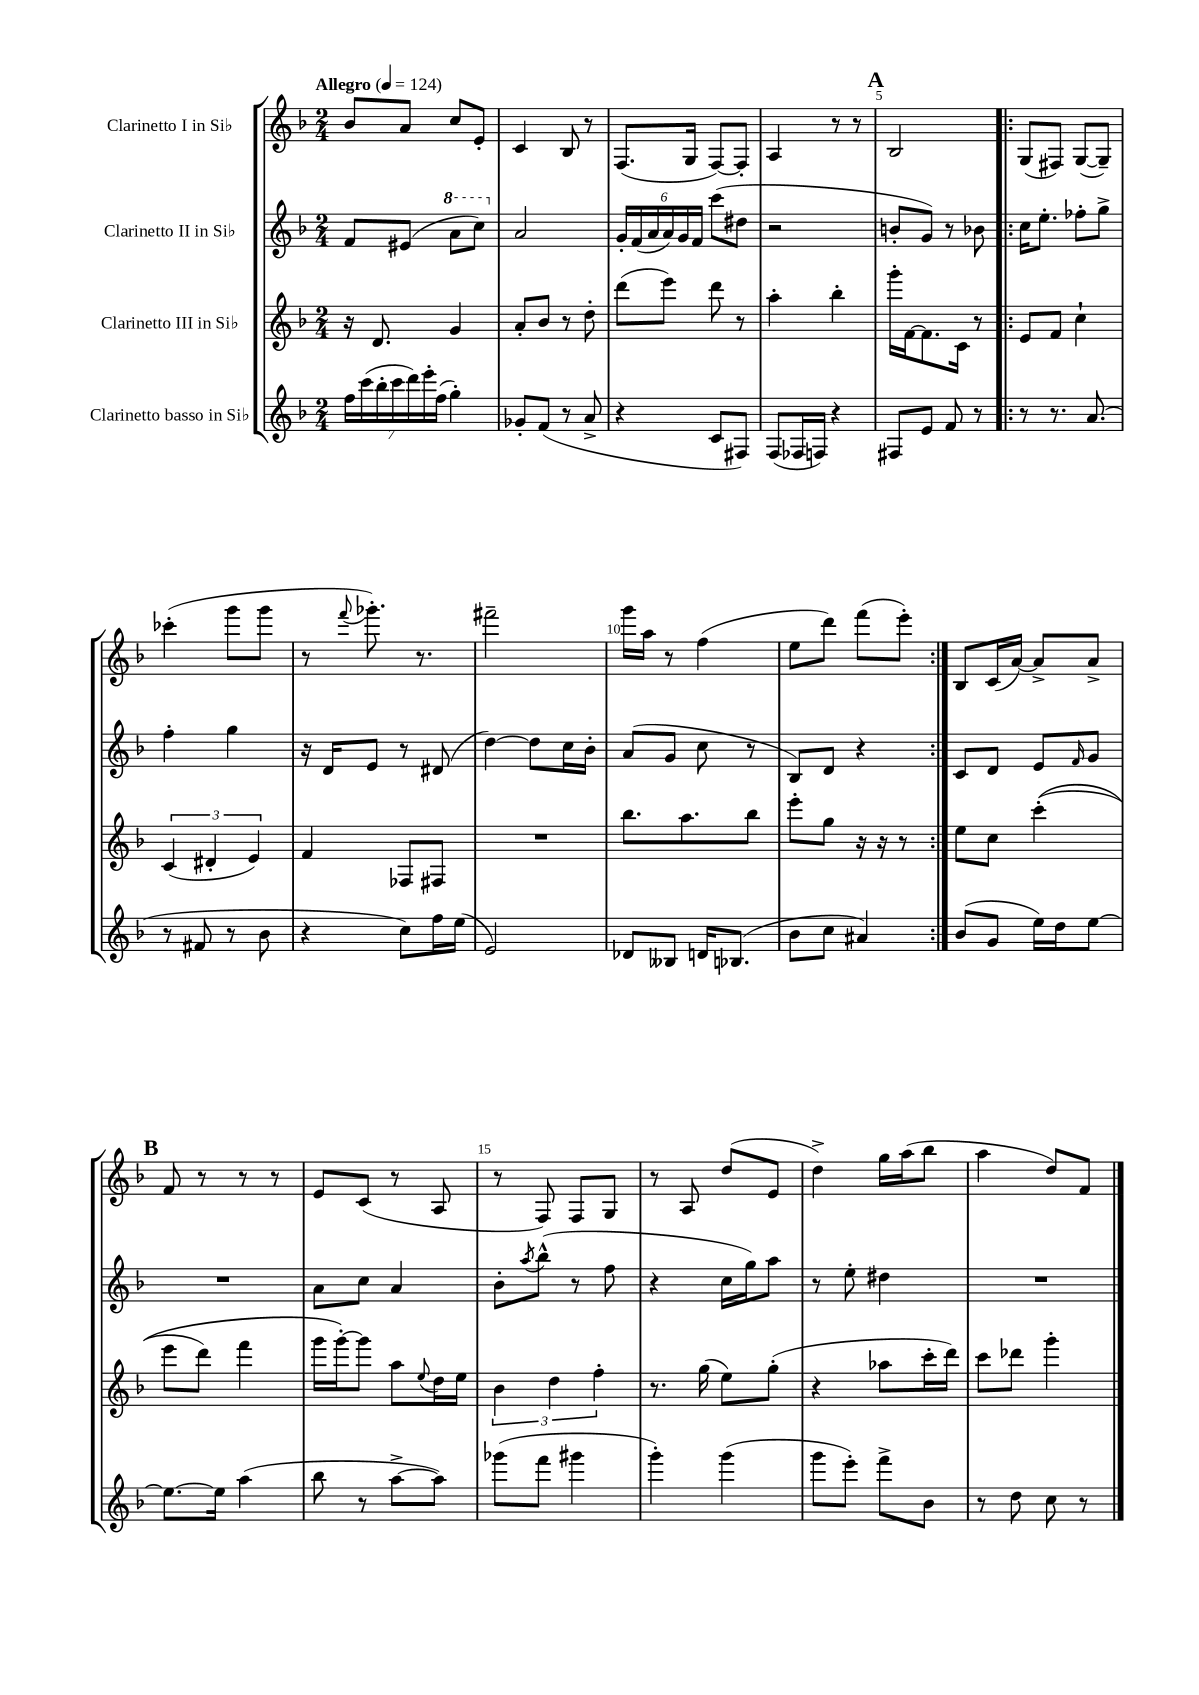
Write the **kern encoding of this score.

**kern	**kern	**kern	**kern
*part4	*part3	*part2	*part1
*staff4	*staff3	*staff2	*staff1
*I"Clarinetto basso in Si♭	*I"Clarinetto III in Si♭	*I"Clarinetto II in Si♭	*I"Clarinetto I in Si♭
*clefG2	*clefG2	*clefG2	*clefG2
*k[b-]	*k[b-]	*k[b-]	*k[b-]
*M2/4	*M2/4	*M2/4	*M2/4
*MM124	*MM124	*MM124	*MM124
=1	=1	=1	=1
!	!	!	!LO:TX:a:B:t=Allegro
28ff\LL	16r	8f/L	8b-/L
(28ccc\	.	.	.
.	8.d/	.	.
28bb-'\	.	.	.
28ccc\	.	.	.
.	.	(8e#X/J	8a/J
28ddd\)	.	.	.
28eee'\	.	.	.
(28ff\JJ	.	.	.
*	*	*8va	*
4gg'\)	4g/	8aa\L	8cc/L
.	.	8ccc\J)	8e'/J
=2	=2	=2	=2
*	*	*X8va	*
8g-X'/L	8a'/L	2a/	4c/
(8f/J	8b-/J	.	.
8r	8r	.	8B-/
8a^/	8dd'\	.	8r
=3	=3	=3	=3
4r	(8ddd\L	24g'/LL	(8.F/L
.	.	(24f/	.
.	.	24a/	.
.	8eee\J)	24a/)	.
.	.	24g/	.
.	.	.	16G/Jk
.	.	24f/JJ	.
8c/L	8ddd\	(8ccc\L	[8F/L)
8F#X/J)	8r	8dd#X\J	8F'/J]
=4	=4	=4	=4
(8F/L	4aa'\	2r	4A/
16F-X/L	.	.	.
16Fn/JJ)	.	.	.
4r	4bb-'\	.	8r
.	.	.	8r
!!LO:REH:place=s1:t=A
=5	=5	=5	=5
8F#X/L	16ggg'\LL	8bn'/L	2B-/
.	[16f\J	.	.
8e/J	8.f\]	8g/J)	.
8f/	.	8r	.
.	16c\Jk	.	.
8r	8r	8b-X\	.
=6!|:	=6!|:	=6!|:	=6!|:
8r	8e/L	16cc\KL	(8G/L
.	.	8.ee'\J	.
8.r	8f/J	.	8F#X/J)
.	4cc`\	8ff-X'\L	([8G/L
(8.a/	.	.	.
.	.	8gg^\J	8G~/J])
!!LO:LB:g=z
=7	=7	=7	=7
8r	(6c/	4ff'\	(4ccc-X'\
8f#X/	.	.	.
.	6d#X'/	.	.
8r	.	4gg\	8ggg\L
.	6e/)	.	.
8b-\	.	.	8ggg\J
=8	=8	=8	=8
4r	4f/	16r	8r
.	.	16d/KL	.
.	.	.	8qqfff/
.	.	8e/J	8.ggg-X'\)
8cc\L)	8F-X/L	8r	.
.	.	.	8.r
16ff\L	8F#X/J	(8d#X/	.
(16ee\JJ	.	.	.
=9	=9	=9	=9
2e/)	2r	[4dd\)	2fff#X~\
.	.	8dd\L]	.
.	.	16cc\L	.
.	.	16b-'\JJ	.
=10	=10	=10	=10
8d-X/L	8.bb-\L	(8a/L	16ggg\LL
.	.	.	16aa\JJ
8B--X/J	.	8g/J	8r
.	8.aa\	.	.
16dn/KL	.	8cc\	(4ff\
(8.B-X/J	.	.	.
.	8bb-\J	8r	.
=11	=11	=11	=11
8b-\L	8eee'\L	8B-/L)	8ee\L
8cc\J	8gg\J	8d/J	8ddd\J)
4a#X/)	16r	4r	(8fff\L
.	16r	.	.
.	8r	.	8eee'\J)
=12:|!	=12:|!	=12:|!	=12:|!
(8b-/L	8ee\L	8c/L	8B-/L
8g/J	8cc\J	8d/J	(16c/L
.	.	.	[16a/JJ)
16ee\LL)	((4ccc'\	8e/L	8a^/L]
16dd\J	.	.	.
.	.	16qqf/	.
[8ee\J	.	8g/J	8a^/J
!!LO:LB:g=z
!!LO:REH:place=s1:t=B
=13	=13	=13	=13
8.ee\L_	8eee\L	2r	8f/
.	8ddd\J)	.	8r
16ee\Jk]	.	.	.
(4aa\	4fff\	.	8r
.	.	.	8r
=14	=14	=14	=14
8bb-\	16ggg\LL	8a\L	8e/L
.	[16ggg'\J)	.	.
8r	8ggg\J]	8cc\J	(8c/J
[8aa^\L	8aa\L	4a/	8r
.	8qqee/	.	.
8aa\J])	16dd\L	.	8A/
.	16ee\JJ	.	.
=15	=15	=15	=15
(8ggg-X\L	6b-\	8b-'\L	8r
.	.	8qaa/	.
8fff\J	.	(8bb-^^\J	8F/)
.	6dd\	.	.
4ggg#X\	.	8r	8F/L
.	6ff'\	.	.
.	.	8ff\	8G/J
=16	=16	=16	=16
4ggg'\)	8.r	4r	8r
.	.	.	8A/
.	(16gg\	.	.
(4ggg\	8ee\L)	16cc\LL	(8dd/L
.	.	16gg\J)	.
.	(8gg'\J	8aa\J	8e/J
=17	=17	=17	=17
8ggg\L	4r	8r	4dd^\)
8eee'\J)	.	8ee'\	.
8fff^\L	8aa-X\L	4dd#X\	16gg\LL
.	.	.	(16aa\J
8b-\J	16ccc'\L	.	8bb-\J
.	16ddd\JJ)	.	.
=18	=18	=18	=18
8r	8ccc\L	2r	4aa\
8dd\	8ddd-X\J	.	.
8cc\	4ggg'\	.	8dd/L)
8r	.	.	8f/J
==	==	==	==
*-	*-	*-	*-
